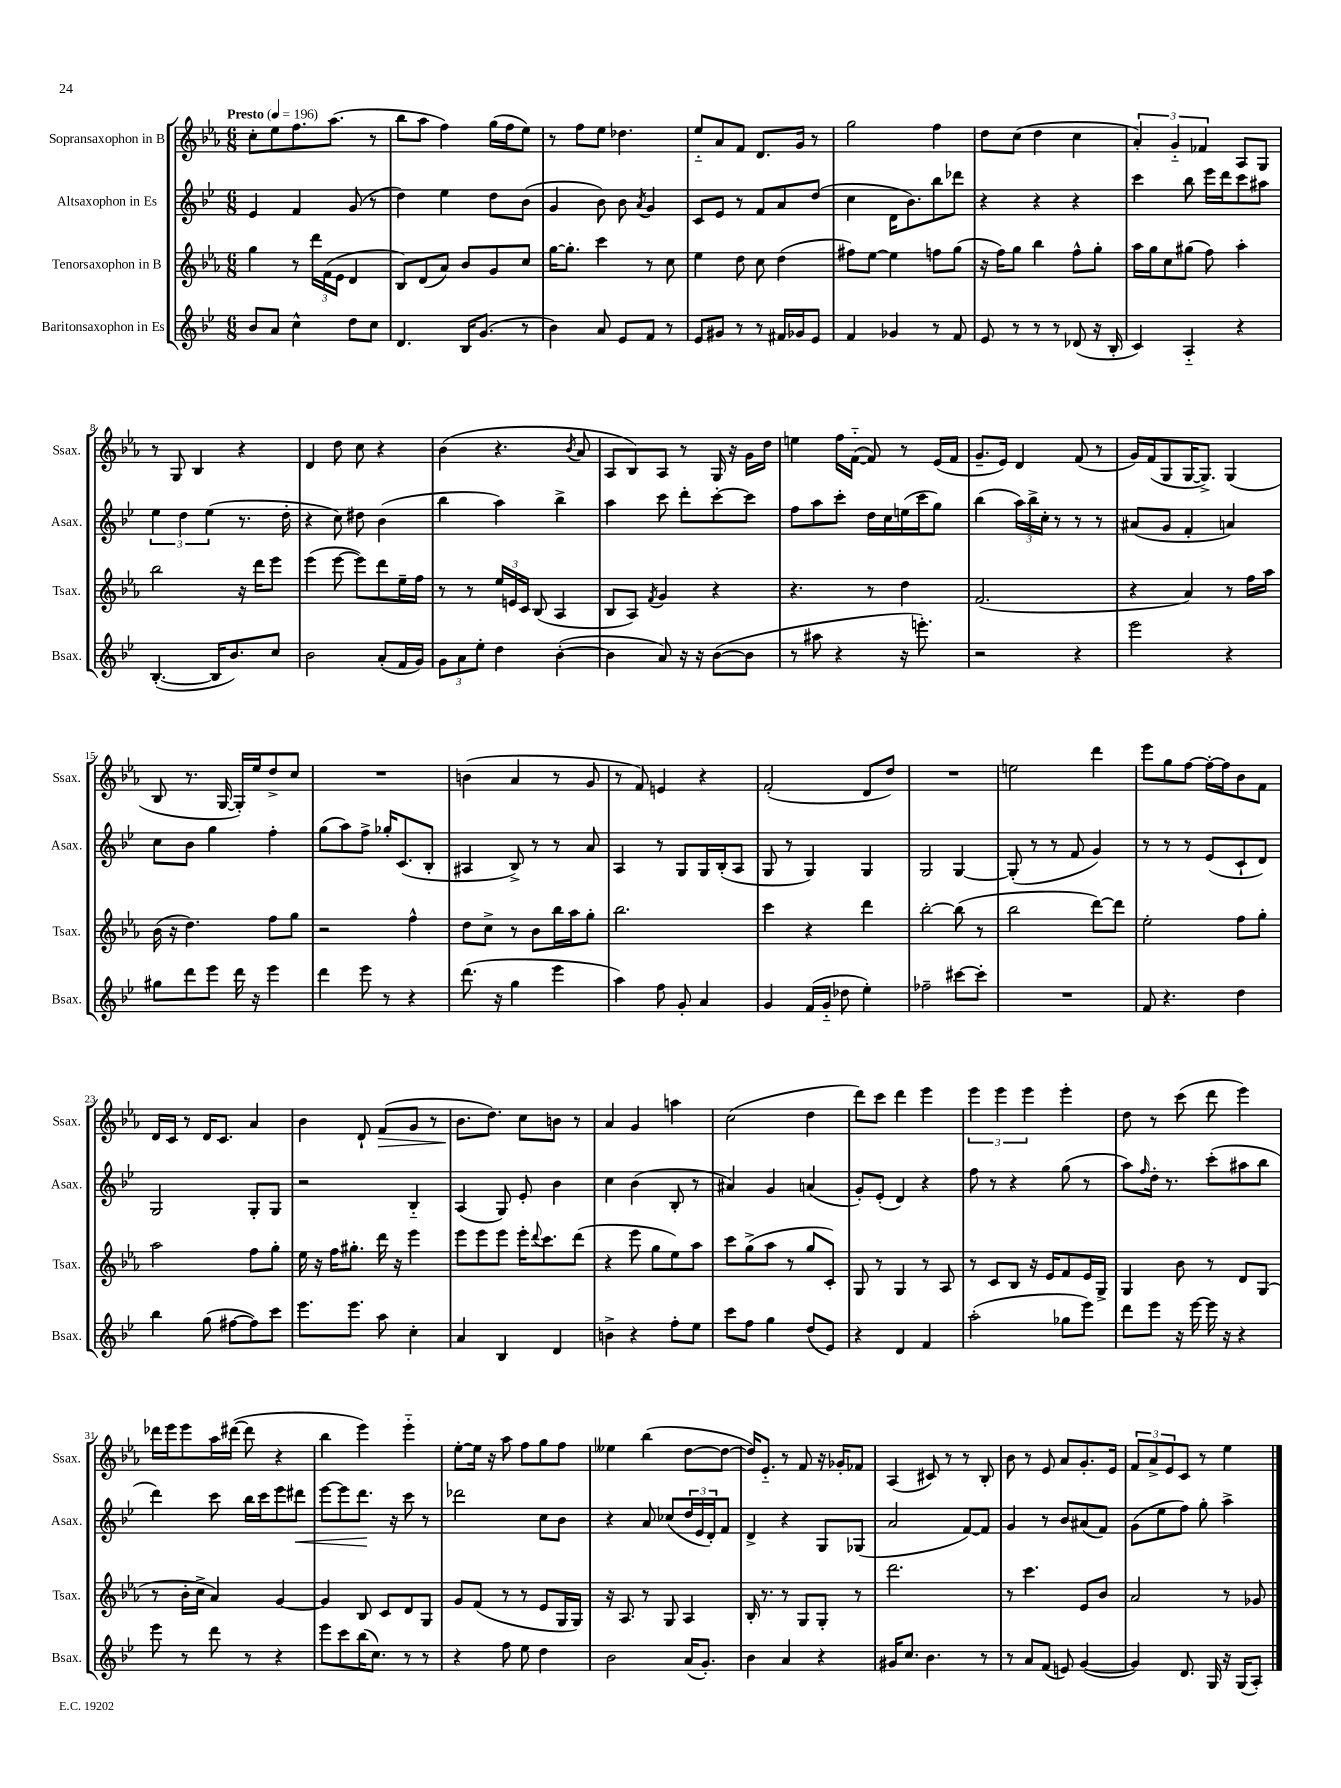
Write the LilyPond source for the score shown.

<<
\new StaffGroup <<
\new Staff = "s0" \with { instrumentName = "Sopransaxophon in B" shortInstrumentName = "Ssax." } {
    \clef treble \key ees \major \numericTimeSignature \time 6/8 \tempo "Presto" 4 = 196
    c''8-. ees''8 f''8. aes''8.( r8 |
    bes''8 aes''8 f''4) g''16( f''16 ees''8) |
    r8 f''8 ees''8 des''4. |
    ees''8-_ aes'8 f'8 d'8. g'16 r8 |
    g''2 f''4 |
    d''8 c''8( d''4 c''4 |
    \tuplet 3/2 { aes'4-.) g'4-_ fes'4 } aes8 g8 |
    r8 g8 bes4 r4 |
    d'4 d''8 c''8 r4 |
    bes'4( r4. \acciaccatura { bes'8 } aes'8 |
    aes8 bes8) aes8 r8 g16 r16 g'16 d''16 |
    e''4 f''16 f'16~-_( f'8) r8 ees'16( f'16 |
    g'8.-- ees'16) d'4 f'8( r8 |
    g'16) f'16( g8 g16~ g8.->) g4( |
    bes8 r8. g16~ g16-.) ees''16 d''8-> c''8 |
    R2. |
    b'4( aes'4 r8 g'8 |
    r8 f'8) e'4 r4 |
    f'2-.( d'8 d''8) |
    R2. |
    e''2 d'''4 |
    ees'''8 g''8 f''8~ f''16~-. f''16 bes'8 f'8 |
    d'16 c'16 r8 d'16 c'8. aes'4 |
    bes'4 d'8-! f'8\>( g'8 r8 |
    bes'8.\! d''8.) c''8 b'8 r8 |
    aes'4 g'4 a''4 |
    c''2( d''4 |
    d'''8) c'''8 d'''4 ees'''4 |
    \tuplet 3/2 { ees'''4 ees'''4 ees'''4 } ees'''4-. |
    d''8 r8 c'''8( d'''8 ees'''4) |
    des'''16 ees'''16 ees'''8 aes''16 dis'''16~( dis'''8 r4 |
    bes''4 ees'''4) ees'''4-_ |
    ees''8~-. ees''16 r16 aes''8 f''8 g''8 f''8 |
    eeses''4 bes''4( d''8~ d''8~ |
    d''16) ees'8.-_ r8 f'8 r16 ges'16-. fes'8 |
    aes4( cis'8) r8 r8 bes8-. |
    bes'8 r8 ees'8 aes'8 g'8.-. ees'16 |
    \tuplet 3/2 { f'8 aes'8-> ees'8 } c'8 r8 ees''4 \bar "|." |
}
\new Staff = "s1" \with { instrumentName = "Altsaxophon in Es" shortInstrumentName = "Asax." } {
    \clef treble \key bes \major \numericTimeSignature \time 6/8
    ees'4 f'4 g'8( r8 |
    d''4) ees''4 d''8 bes'8( |
    g'4 bes'8) bes'8 \acciaccatura { a'8 } g'4 |
    c'8 ees'8 r8 f'8 a'8 d''8( |
    c''4 d'16 bes'8.) bes''8 des'''8 |
    r4 r4 r4 |
    c'''4 bes''8 ees'''16 d'''16 c'''8 ais''8 |
    \tuplet 3/2 { ees''4 d''4 ees''4( } r8. d''16-. |
    r4 c''8) dis''8 bes'4( |
    bes''4 a''4) bes''4-> |
    a''4 c'''8 d'''8-. c'''8~-. c'''8 |
    f''8 a''8 c'''8-. d''16 c''16 e''16( c'''16 g''8) |
    bes''4( \tuplet 3/2 { a''16) bes''16-> c''16-. } r8 r8 r8 |
    ais'8( g'8 f'4-. a'4) |
    c''8 bes'8 g''4 f''4-. |
    g''8( a''8) f''8-> ges''16-. c'8.( bes8-. |
    ais4 bes8->) r8 r8 a'8 |
    a4 r8 g8 g16 bes16-.( a8 |
    g8 r8 g4) g4 |
    g2 g4~ |
    g8-.( r8 r8 f'8 g'4) |
    r8 r8 r8 ees'8( c'8-! d'8) |
    g2 g8-. g8 |
    r2 bes4-_ |
    a4( g8) ees'8-. bes'4 |
    c''4 bes'4( bes8-. r8 |
    ais'4) g'4 a'4( |
    g'8-.) ees'8-.( d'4) r4 |
    f''8 r8 r4 g''8( r8 |
    a''8) \grace { f''16 } d''16-. r8. c'''8-.( ais''8 bes''8 |
    d'''4) c'''8 bes''16 c'''16 ees'''8 dis'''8\< |
    ees'''8~ ees'''8 d'''8.\! r16 c'''8 r8 |
    des'''2 c''8 bes'8 |
    r4 a'8 ces''8( \tuplet 3/2 { d''16 ees'16 d'16-.) } f'8 |
    d'4-> r4 g8 ges8( |
    a'2 f'8~) f'8 |
    g'4 r8 bes'8 ais'8( f'8) |
    g'8( ees''8 f''8) g''8-. a''4-> \bar "|." |
}
\new Staff = "s2" \with { instrumentName = "Tenorsaxophon in B" shortInstrumentName = "Tsax." } {
    \clef treble \key ees \major \numericTimeSignature \time 6/8
    g''4 r8 \tuplet 3/2 { d'''16 f'16( ees'16 } d'4 |
    bes8) d'8( aes'8) bes'8 g'8 c''8 |
    g''16~ g''8.-. c'''4 r8 c''8 |
    ees''4 d''8 c''8 d''4( |
    fis''8) ees''8~ ees''4 f''8 g''8( |
    r16 f''16) g''8 bes''4 f''8-^ g''8-. |
    aes''16 g''16 c''8 gis''8( f''8) aes''4-. |
    bes''2 r16 d'''16 ees'''8 |
    ees'''4( ees'''8~ ees'''8) d'''8 ees''16-- f''16 |
    r8 r8 \tuplet 3/2 { ees''16 e'16 c'16 } bes8( aes4 |
    bes8 aes8) \acciaccatura { f'8 } g'4 r4 |
    r4. r8 d''4 |
    f'2.( |
    r4 aes'4) r8 f''16 aes''16 |
    bes'16( r16 d''4.) f''8 g''8 |
    r2 f''4-^ |
    d''8 c''8-> r8 bes'8 bes''16 aes''16 g''8-. |
    bes''2. |
    c'''4 r4 d'''4 |
    bes''2~-. bes''8( r8 |
    bes''2 d'''8~) d'''8 |
    ees''2-. f''8 g''8-. |
    aes''2 f''8 g''8-. |
    ees''16 r16 f''16 gis''8.-. d'''16 r16 ees'''4 |
    ees'''8 ees'''8 ees'''8 ees'''16-. \appoggiatura { d'''8 } c'''8. d'''8( |
    r4 ees'''8 g''8 ees''8) aes''8 |
    c'''8 g''8->( aes''8 r8 g''8 c'8-.) |
    g8 r8 g4 r8 aes8 |
    r8 c'8 bes8 r16 ees'16 f'8 ees'16 g16-> |
    g4 bes'8 r8 d'8 g8( |
    r8 bes'16-. c''16-> aes'4) g'4~ |
    g'4 bes8 c'8 d'8 g8 |
    g'8 f'8( r8 r8 ees'8 g16 g16) |
    r16 aes8. r8 g8 aes4 |
    bes16-. r8. r8 g8 g8-. r8 |
    d'''2. |
    r8 c'''4. ees'8 bes'8 |
    aes'2 r8 ges'8 \bar "|." |
}
\new Staff = "s3" \with { instrumentName = "Baritonsaxophon in Es" shortInstrumentName = "Bsax." } {
    \clef treble \key bes \major \numericTimeSignature \time 6/8
    bes'8 a'8 c''4-^ d''8 c''8 |
    d'4. bes16 g'8.( r8 |
    bes'4) a'8 ees'8 f'8 r8 |
    ees'8 gis'8 r8 r8 fis'16 ges'16 ees'8 |
    f'4 ges'4 r8 f'8 |
    ees'8 r8 r8 r8 des'8( r16 bes16-. |
    c'4) a4-_ r4 |
    bes4.~-.( bes16 bes'8.) c''8 |
    bes'2 a'8-.( f'16 g'16) |
    \tuplet 3/2 { g'8 a'8 ees''8-. } d''4 bes'4~-.( |
    bes'4 a'8) r16 r16 bes'8~( bes'8 |
    r8 ais''8 r4 r16 e'''8.-.) |
    r2 r4 |
    ees'''2 r4 |
    gis''8 d'''8 ees'''8 d'''16 r16 ees'''4 |
    d'''4 ees'''8 r8 r4 |
    d'''8.( r16 g''4 ees'''4 |
    a''4) f''8 g'8-. a'4 |
    g'4 f'16( g'16-_ des''8 ees''4-.) |
    fes''2-- cis'''8~ cis'''8-. |
    R2. |
    f'8 r4. d''4 |
    bes''4 g''8( fis''8~ fis''8) c'''8 |
    ees'''8. ees'''8. a''8 c''4-. |
    a'4 bes4 d'4 |
    b'4-> r4 f''8-. ees''8 |
    c'''8 f''8 g''4 d''8( ees'8) |
    r4 d'4 f'4 |
    a''2-.( ges''8 ees'''8) |
    d'''8 ees'''8 r16 ees'''16~ ees'''16 r16 r4 |
    ees'''8 r8 d'''8 r8 r4 |
    ees'''8 c'''8 bes''16( c''8.) r8 r8 |
    r4 f''8 ees''8 d''4 |
    bes'2 a'16( g'8.-.) |
    bes'4 a'4 r4 |
    gis'16 c''8. bes'4. r8 |
    r8 a'8 f'8( e'8) g'4~( |
    g'4) d'8. g16 r16 g16( a8-.) \bar "|." |
}
>>
>>
